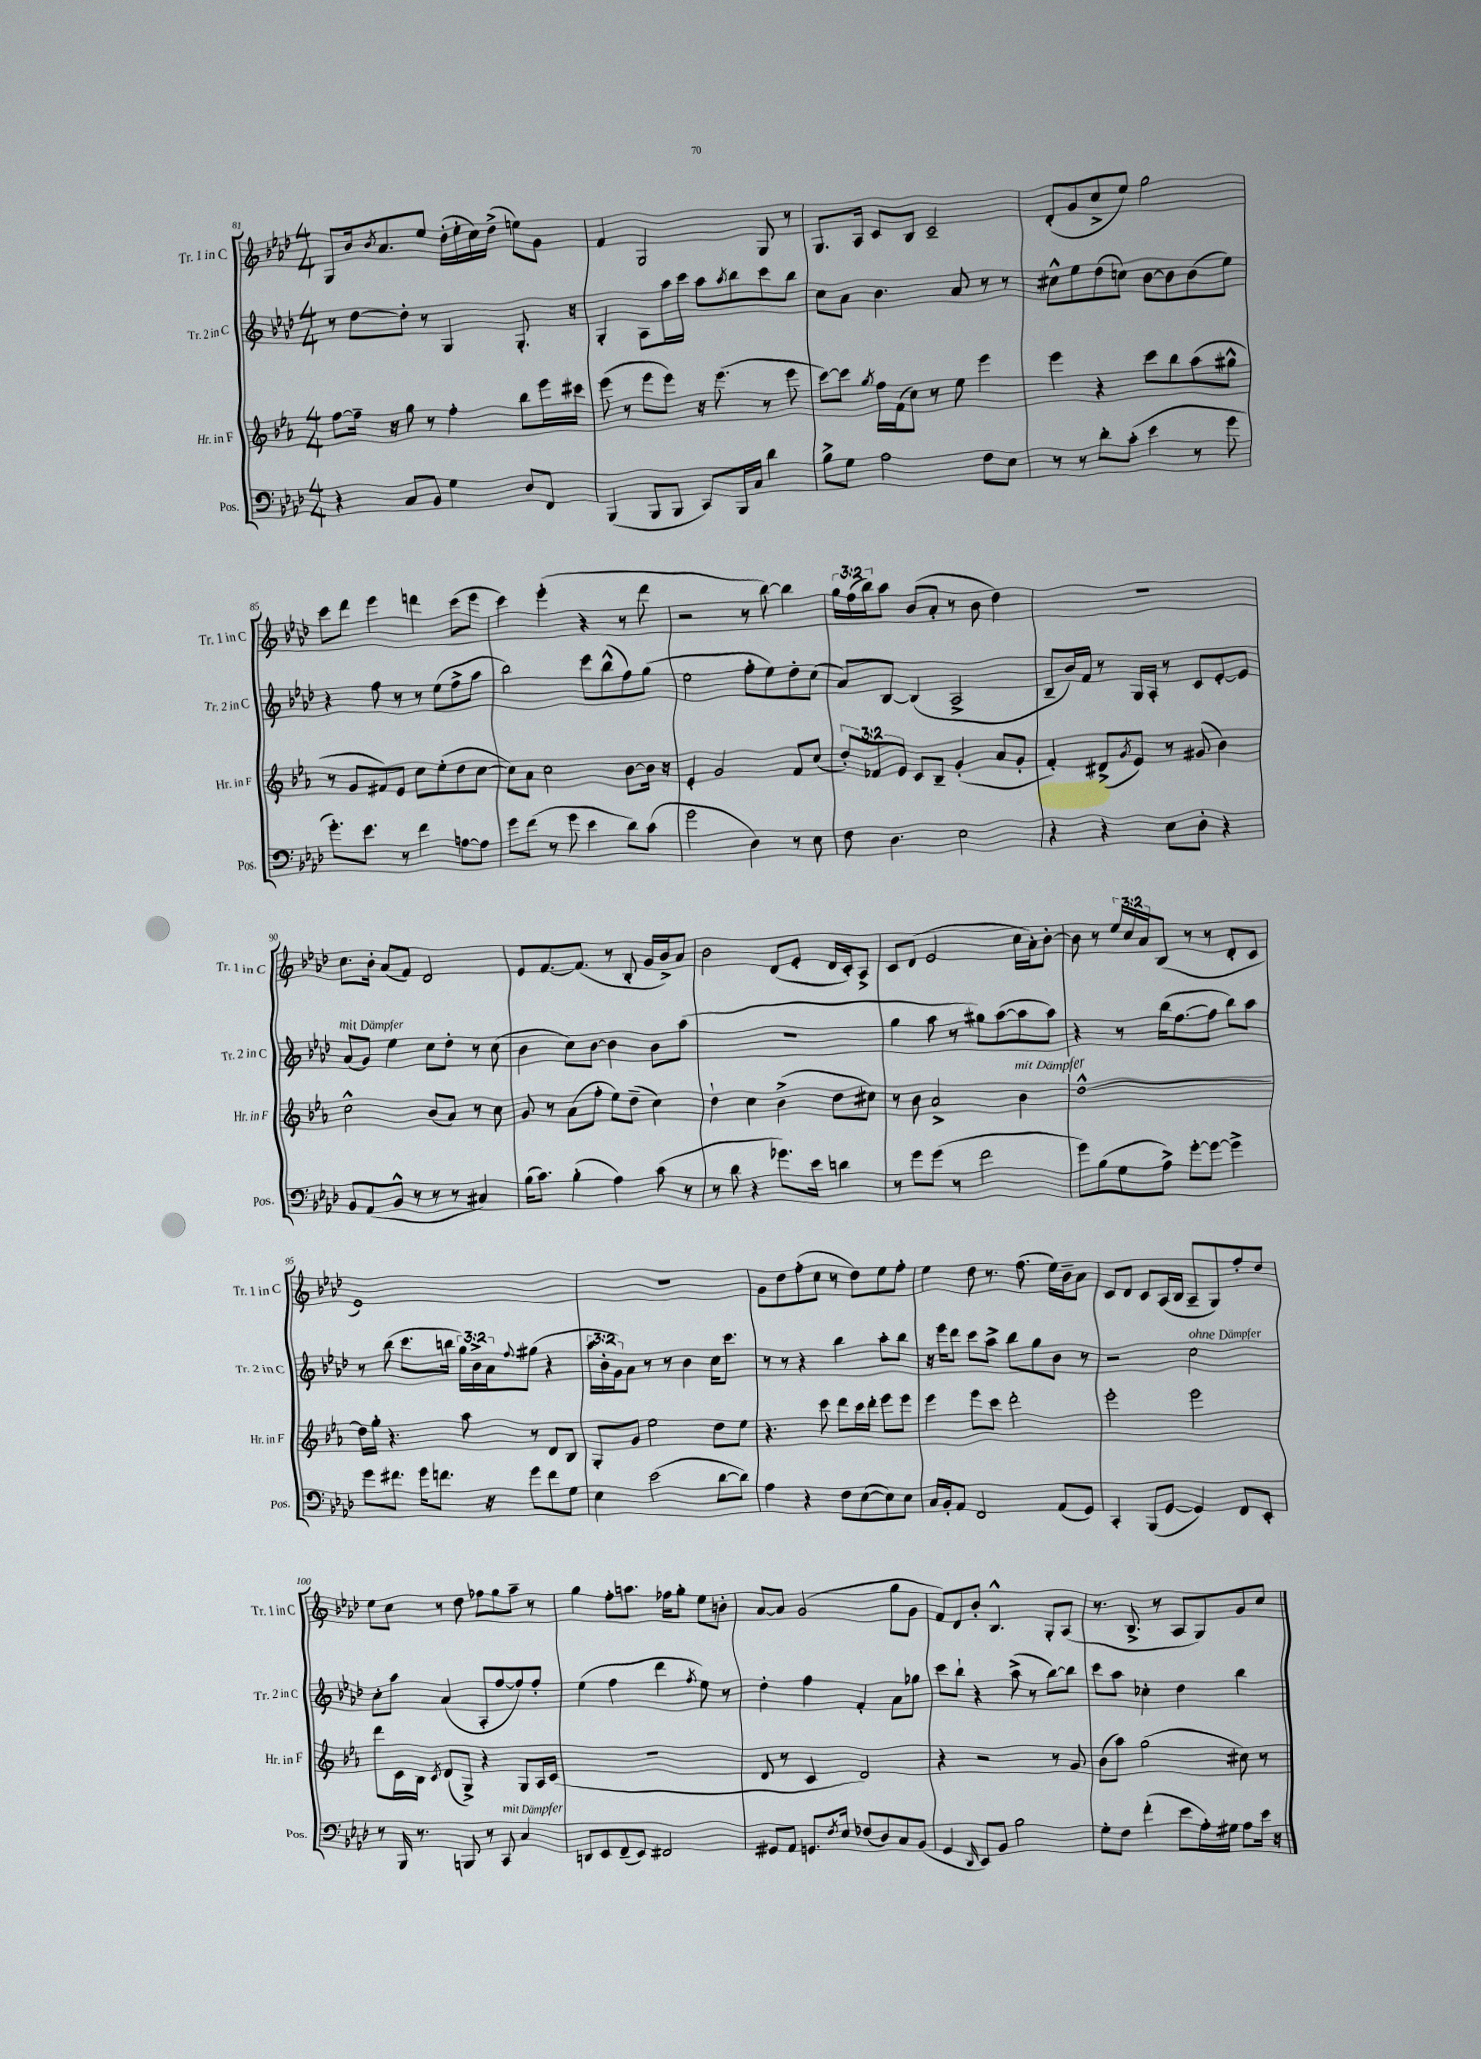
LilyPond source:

<<
\new StaffGroup <<
\new Staff = "s0" \with { instrumentName = "Tr. 1 in C" shortInstrumentName = "Tr. 1 in C" } {
    \clef treble \key aes \major \numericTimeSignature \time 4/4 \override Staff.TupletNumber.text = #tuplet-number::calc-fraction-text
    g8 bes'16 \acciaccatura { bes'8 } aes'8. ees''8 des''16-.( ees''16-. c''16) des''16->( e''8) g'8 |
    f'4 g2 g8 r8 |
    g8. aes16 c'8 bes8 c'2-- |
    des'8-.( g'8 c''8-> ees''8) g''2 |
    c'''8 des'''8 ees'''4 d'''4 c'''8( ees'''8 |
    c'''4) ees'''4-.( r4 r8 des'''8 |
    r2 r8 bes''8~) bes''4 |
    \tuplet 3/2 { g''16 f''16( bes''16) } aes''8 bes'8( aes'8-. r8 bes'8 des''4) |
    R1 |
    c''8. bes'16-. aes'8( f'8) des'2 |
    ees'8 f'8.~ f'8.( r8 bes8-. g'16 bes'16->) aes'8 |
    bes'2 des'8( ees'8-. des'16 c'16-.) aes8-> |
    c'8 des'8( ees'2 c''16 aes'16-.) bes'8~-. |
    bes'8 r8 \tuplet 3/2 { ees''16 c''16 aes'16 } bes8( r8 r8 des'8-. c'8 |
    ees'1) |
    R1 |
    g'8 des''8 f''8-.( c''8 r8 des''8) ees''8 f''8-. |
    ees''4 des''8 r8. f''8.( ees''16) bes'16-- aes'8 |
    c'8 des'8 c'8 aes16( bes16 aes8-- g8) f''8-. des''8 |
    ees''8 c''8 r8 des''8 fes''8 g''8 aes''8-- r8 |
    g''4 f''8-. a''8. fes''16 g''8-. ees''8 b'8-. |
    aes'8~ aes'8 g'2( g''8 g'8 |
    f'8) des'8 bes'8-. bes4.-^ g8-. aes8( |
    r8. bes8.-> r8 aes8 g8) g'8 c''8 \bar "|." |
}
\new Staff = "s1" \with { instrumentName = "Tr. 2 in C" shortInstrumentName = "Tr. 2 in C" } {
    \clef treble \key aes \major \numericTimeSignature \time 4/4 \override Staff.TupletNumber.text = #tuplet-number::calc-fraction-text
    r8 des''8~ des''8-. r8 g4 g8.-. r16 |
    g4-. aes8 aes''16 c'''16 aes''8 \acciaccatura { aes''8 } bes''8 c'''8 bes''8 |
    c''8 aes'8 bes'4. aes'8 r8 r8 |
    cis''8-^ ees''8 des''8( c''8) bes'8~ bes'8 bes'8( ees''8) |
    r4 f''8 r8 r8 ees''8( f''8-> aes''8 |
    bes''2) c'''8 bes''8-^( f''8) g''8( |
    ees''2 f''8-. ees''8) des''8-. c''8( |
    aes'8) bes8~ bes4( aes2-> |
    bes8-- bes'16) f'16 r8 g16 aes16-. r8 c'8 ees'8~-. ees'8 |
    aes'8^\markup { \italic "mit Dämpfer" }( g'8) ees''4 c''8 des''8-. r8 c''8( |
    bes'4 c''8) bes'8~ bes'4 bes'8 aes''8( |
    R1 |
    g''4 aes''8 r8 gis''8) aes''8~( aes''8 aes''8) |
    r4 r8 bes''16( f''8.~ f''8 bes''8) aes''8 |
    r8 bes''8( c'''8. b''16 \tuplet 3/2 { g''16) bes'16-> aes'16 } \appoggiatura { f''8 } gis''8( r4 |
    \tuplet 3/2 { aes''16 bes'16-. g'16) } aes'8 r8 r8 bes'4 c''16 c'''8. |
    r8 r8 r4 bes''4 aes''8-. bes''8 |
    r16 ees'''16 des'''8 c'''8 aes''8-> bes''8 g''8 bes'8 r8 |
    r2 c''2^\markup { \italic "ohne Dämpfer" } |
    c''8-. aes''8 aes'4( aes8-. f''8~ f''8) f''8-. |
    ees''4( f''4 des'''4 \acciaccatura { f''8 } ees''8) r8 |
    des''4-. f''4 f'4-. aes'8 ges''8 |
    c'''8 bes''8-! r4 aes''8->( r8 bes''8~) bes''8 |
    c'''8 aes''8 ces''4-. des''4 bes''4 \bar "|." |
}
\new Staff = "s2" \with { instrumentName = "Hr. in F" shortInstrumentName = "Hr. in F" } {
    \clef treble \key ees \major \numericTimeSignature \time 4/4 \override Staff.TupletNumber.text = #tuplet-number::calc-fraction-text
    f''8~ f''16-- r16 g''8 r8 f''4-. bes''8 ees'''16 cis'''16 |
    ees'''8( r8 ees'''8 ees'''8) r16 ees'''8.( r8 ees'''8 |
    c'''8~) c'''8 \acciaccatura { g''8 } f''16 f'16( c''8) r8 ees''8 ees'''4 |
    ees'''4 r4 c'''8 bes''8 aes''8( gis''8-^ |
    r8 g'8 fis'8) ees'8 c''8 ees''8-.( d''8 c''8~ |
    c''8) aes'8 c''2 bes'8~ bes'16 r16 |
    ees'4-. g'2 f'8 c''8( |
    \tuplet 3/2 { d''8-.) fes'8 ees'8 } c'8 bes8-- g'4-.( aes'8 g'8-. |
    f'4-.) dis'8->( \acciaccatura { g'8 } ees'8) r8 gis'8( bes'4) |
    c''2-^ bes'8( aes'8) r8 c''8 |
    g'8 r8 aes'8( f''8-. ees''8) d''8--( c''4) |
    d''4-! c''4 bes'4->( d''8 cis''8) |
    r8 bes'8 aes'2-> bes'4^\markup { \italic "mit Dämpfer" } |
    d''1~-^ |
    d''16 g''16-. r4. aes''8 r8 d'8 bes8 |
    g8-. g'8 ees''2 d''8 ees''8 |
    r4. c'''8 d'''8 c'''16 d'''16-. ees'''8 ees'''8 |
    ees'''4 ees'''8 c'''8 d'''2-. |
    ees'''2-. ees'''2 |
    d'''8 c'16 bes16 \acciaccatura { c'8 } d'8( g8->) r4 g8 aes16 c'16( |
    r1 |
    d'8 r8 c'4 d'2) |
    r4 r2 r8 g'8 |
    bes'8( aes''8) g''2( cis''8) r8 \bar "|." |
}
\new Staff = "s3" \with { instrumentName = "Pos." shortInstrumentName = "Pos." } {
    \clef bass \key aes \major \numericTimeSignature \time 4/4
    r4 c8 bes,8 g4 des8 f,8 |
    bes,,4( bes,,8 bes,,8 c,8) bes,,16 c16 des'4 |
    bes8-> g8 aes2 f8 ees8 |
    r8 r8 des'8-. c'8-.( ees'4 r8 g'8 |
    g'8.-.) ees'8. r8 f'4 a8~ a8 |
    g'8 f'8( r8 g'8 ees'4 des'8) c'8( |
    g'2 des4) r8 ees8 |
    f8 des4. ees2 |
    r4 r4 ees8 des8-. r4 |
    bes,8 aes,8( bes,8-^ r8 r8 r8 cis4) |
    bes16( c'8.) bes4-.( aes4) c'8( r8 |
    r8 des'8 r4 ges'8.) ees'16 d'4 |
    r8 g'8 g'8( r8 f'2 |
    g'8) bes8( g8 aes8->) g'8~-. g'8~ g'4-> |
    g'8 fis'8. g'16 f'8. r16 g'8 f'8 g8 |
    ees4 ees'2( des'8~ des'8) |
    aes4 r4 f8 ees8~( ees8) ees8 |
    c16 bes,16-. aes,8 f,2 aes,8( g,8) |
    c,4-. bes,,8( g,8~ g,4) f,8 ees,8-. |
    r8 bes,,16 r8. b,,8 r8 c,8^\markup { \italic "mit Dämpfer" } c4 |
    d,8 ees,8 f,8--( ees,8) fis,2 |
    gis,8 aes,8 g,8. \acciaccatura { f8 } ees16 fes8( des8) c8 bes,8( |
    g,4 \grace { des,16 } ees,8) bes,8 bes2 |
    g8-. f8 f'4-.( ees'8 aes16-.) gis16 aes8 ees'16 r16 \bar "|." |
}
>>
>>
\layout { \context { \Score currentBarNumber = #81 } }
